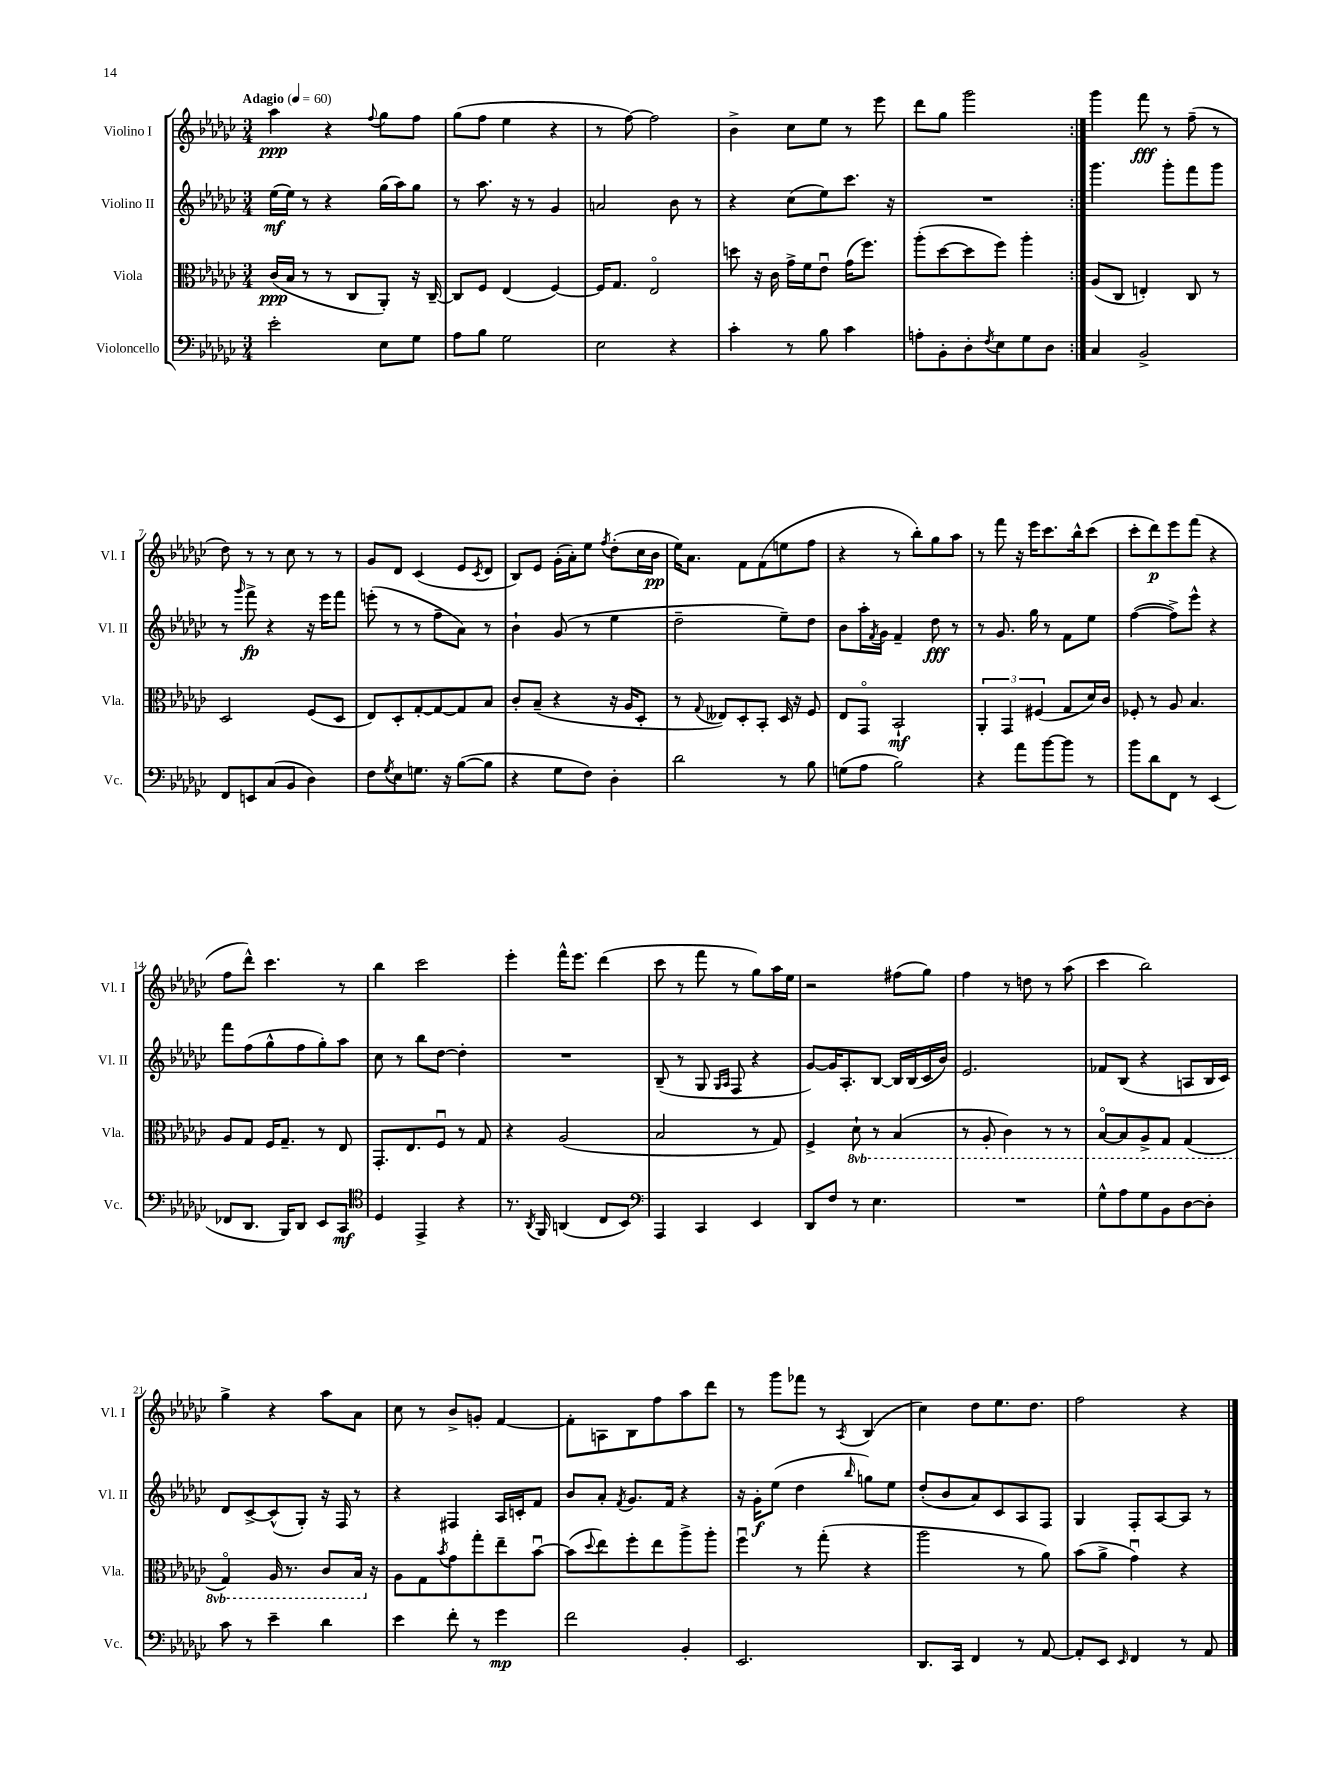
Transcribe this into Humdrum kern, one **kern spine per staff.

**kern	**dynam	**kern	**dynam	**kern	**dynam	**kern	**dynam
*part4	*part4	*part3	*part3	*part2	*part2	*part1	*part1
*staff4	*staff4	*staff3	*staff3	*staff2	*staff2	*staff1	*staff1
*I"Violoncello	*	*I"Viola	*	*I"Violino II	*	*I"Violino I	*
*I'Vc.	*	*I'Vla.	*	*I'Vl. II	*	*I'Vl. I	*
*clefF4	*	*clefC3	*	*clefG2	*	*clefG2	*
*k[b-e-a-d-g-c-]	*	*k[b-e-a-d-g-c-]	*	*k[b-e-a-d-g-c-]	*	*k[b-e-a-d-g-c-]	*
*M3/4	*	*M3/4	*	*M3/4	*	*M3/4	*
*MM60	*	*MM60	*	*MM60	*	*MM60	*
=1	=1	=1	=1	=1	=1	=1	=1
!	!	!	!	!	!	!LO:TX:a:B:t=Adagio	!
2e-'\	.	(16c-/LL	ppp	(16ee-\LL	mf	4aa-\	ppp
.	.	16B-/JJ	.	16ee-\JJ)	.	.	.
.	.	8r	.	8r	.	.	.
.	.	8r	.	4r	.	4r	.
.	.	8C-/L	.	.	.	.	.
.	.	.	.	.	.	8qqff/	.
8E-\L	.	8AA-'/J)	.	(16gg-\LL	.	8gg-\L	.
.	.	.	.	16aa-\J)	.	.	.
8G-\J	.	16r	.	8gg-\J	.	8ff\J	.
.	.	[16C-~/	.	.	.	.	.
=2	=2	=2	=2	=2	=2	=2	=2
8A-\L	.	8C-/L]	.	8r	.	(8gg-\L	.
8B-\J	.	8F/J	.	8.aa-\	.	8ff\J	.
2G-\	.	(4E-/	.	.	.	4ee-\	.
.	.	.	.	16r	.	.	.
.	.	.	.	8r	.	.	.
.	.	[4F/)	.	4g-/	.	4r	.
=3	=3	=3	=3	=3	=3	=3	=3
2E-\	.	16F/KL]	.	2an/	.	8r	.
.	.	8.G-/J	.	.	.	.	.
.	.	.	.	.	.	[8ff\)	.
.	.	2E-/	.	.	.	2ff\]	.
4r	.	.	.	8b-\	.	.	.
.	.	.	.	8r	.	.	.
=4	=4	=4	=4	=4	=4	=4	=4
4c-'\	.	8ddn\	.	4r	.	4b-^\	.
.	.	16r	.	.	.	.	.
.	.	16c-\	.	.	.	.	.
8r	.	16g-^\LL	.	(8cc-\L	.	8cc-\L	.
.	.	16f\J	.	.	.	.	.
8B-\	.	8e-u\J	.	8ee-\)	.	8ee-\J	.
4c-\	.	(16g-\KL	.	8.ccc-\J	.	8r	.
.	.	8.ff\J)	.	.	.	.	.
.	.	.	.	.	.	8eee-\	.
.	.	.	.	16r	.	.	.
=5	=5	=5	=5	=5	=5	=5	=5
8An'\L	.	(8aa-'\L	.	2.r	.	8ddd-\L	.
8BB-'\	.	[8dd-\	.	.	.	8gg-\J	.
8D-'\	.	8dd-\]	.	.	.	2ggg-\	.
8qF/	.	.	.	.	.	.	.
8E-\	.	8ff\J)	.	.	.	.	.
8G-\	.	4aa-'\	.	.	.	.	.
8D-\J	.	.	.	.	.	.	.
=6:|!	=6:|!	=6:|!	=6:|!	=6:|!	=6:|!	=6:|!	=6:|!
4C-/	.	(8A-/L	.	4.ggg-\	.	4ggg-\	.
.	.	8C-/J	.	.	.	.	.
2BB-^/	.	4En'/)	.	.	.	8fff\	fff
.	.	.	.	8ggg-'\L	.	8r	.
.	.	8C-/	.	8fff\	.	(8ff~\	.
.	.	8r	.	8ggg-\J	.	8r	.
!!LO:LB:g=z
=7	=7	=7	=7	=7	=7	=7	=7
8FF/L	.	2D-/	.	8r	.	8dd-\)	.
.	.	.	.	16qqggg-/	.	.	.
8EEn/	.	.	.	8fff^\	fp	8r	.
(8C-/	.	.	.	4r	.	8r	.
8BB-/J	.	.	.	.	.	8cc-\	.
4D-\)	.	(8F/L	.	16r	.	8r	.
.	.	.	.	16eee-\KL	.	.	.
.	.	8D-/J	.	8fff\J	.	8r	.
=8	=8	=8	=8	=8	=8	=8	=8
8F\L	.	8E-/L)	.	(8eeen'\	.	8g-/L	.
8qG-/	.	.	.	.	.	.	.
8E-\	.	8D-'/	.	8r	.	8d-/J	.
8.Gn\J	.	[8G-'/	.	8r	.	(4c-/	.
.	.	8G-/_	.	8ff~\L	.	.	.
16r	.	.	.	.	.	.	.
([8B-\L	.	8G-/]	.	8a-\J)	.	8e-/L	.
.	.	.	.	.	.	8qc-/	.
8B-\J]	.	8B-/J	.	8r	.	8d-/J	.
=9	=9	=9	=9	=9	=9	=9	=9
4r	.	8c-'/L	.	4b-`\	.	8B-/L)	.
.	.	(8B-~/J	.	.	.	8e-/J	.
8G-\L	.	4r	.	(8g-/	.	(16g-'\LL	.
.	.	.	.	.	.	16a-'\J)	.
8F\J)	.	.	.	8r	.	8ee-\J	.
.	.	.	.	.	.	8qff/	.
4D-'\	.	16r	.	4ee-\	.	(8dd-'\L	.
.	.	16A-/KL	.	.	.	.	.
.	.	8D-'/J	.	.	.	16cc-\L	.
.	.	.	.	.	.	16b-\JJ	pp
=10	=10	=10	=10	=10	=10	=10	=10
2d-\	.	8r	.	2dd-~\	.	16ee-\KL)	.
.	.	.	.	.	.	8.a-\J	.
.	.	8qqG-/	.	.	.	.	.
.	.	8E--X/L)	.	.	.	.	.
.	.	8D-'/	.	.	.	8f\L	.
.	.	8BB-'/J	.	.	.	(8f\	.
8r	.	16D-/	.	8ee-~\L)	.	8een\	.
.	.	16r	.	.	.	.	.
8B-\	.	8F/	.	8dd-\J	.	8ff\J	.
=11	=11	=11	=11	=11	=11	=11	=11
(8Gn\L	.	8E-/L	.	8b-\L	.	4r	.
8A-\J	.	8GG-/J	.	16aa-'\L	.	.	.
.	.	.	.	8qf/	.	.	.
.	.	.	.	16g-\JJ	.	.	.
2B-\)	.	2BB-`/	mf	4f~/	.	8r	.
.	.	.	.	.	.	8bb-'\L)	.
.	.	.	.	8dd-\	fff	8gg-\	.
.	.	.	.	8r	.	8aa-\J	.
=12	=12	=12	=12	=12	=12	=12	=12
4r	.	6AA-'/	.	8r	.	8r	.
.	.	.	.	8.g-/	.	8fff\	.
.	.	6GG-/	.	.	.	.	.
8a-\L	.	.	.	.	.	16r	.
.	.	.	.	16gg-\	.	16eee-\KL	.
.	.	(6F#X/	.	.	.	.	.
[8b-\	.	.	.	8r	.	8.ccc-\	.
8b-\J]	.	8G-/L	.	8f\L	.	.	.
.	.	.	.	.	.	16bb-^^\k	.
8r	.	16d-/L)	.	8ee-\J	.	(8ccc-\J	.
.	.	16c-/JJ	.	.	.	.	.
=13	=13	=13	=13	=13	=13	=13	=13
8b-\L	.	8F-X'/	.	([4ff\	.	8ccc-'\L	.
8d-\	.	8r	.	.	.	8ddd-\)	p
8FF\J	.	8A-/	.	8ff^\L])	.	8eee-\	.
8r	.	4.B-/	.	8eee-^^\J	.	(8fff\J	.
(4EE-/	.	.	.	4r	.	4r	.
!!LO:LB:g=z
=14	=14	=14	=14	=14	=14	=14	=14
8FF-X/L	.	8A-/L	.	8fff\L	.	8ff\L	.
8.DD-/J	.	8G-/J	.	(8ff\	.	8ddd-^^\J)	.
.	.	16F/KL	.	8gg-^^\	.	4.ccc-\	.
16BBB-/KL)	.	8.G-~/J	.	.	.	.	.
8DD-/J	.	.	.	8ff\	.	.	.
8EE-/L	.	8r	.	8gg-'\)	.	.	.
8CC-/J	mf	8E-/	.	8aa-\J	.	8r	.
=15	=15	=15	=15	=15	=15	=15	=15
*clefC4	*	*	*	*	*	*	*
4D-/	.	8.GG-'/L	.	8cc-\	.	4bb-\	.
.	.	.	.	8r	.	.	.
.	.	8.E-/	.	.	.	.	.
4EE-^/	.	.	.	8bb-\L	.	2ccc-\	.
.	.	8Fu/J	.	[8dd-\J	.	.	.
4r	.	8r	.	4dd-'\]	.	.	.
.	.	8G-/	.	.	.	.	.
=16	=16	=16	=16	=16	=16	=16	=16
8.r	.	4r	.	2.r	.	4eee-'\	.
8qAA-/	.	.	.	.	.	.	.
16FF/	.	.	.	.	.	.	.
(4AAn/	.	(2A-/	.	.	.	16fff^^\KL	.
.	.	.	.	.	.	8.eee-\J	.
8C-/L	.	.	.	.	.	(4ddd-\	.
8BB-/J)	.	.	.	.	.	.	.
=17	=17	=17	=17	=17	=17	=17	=17
*clefF4	*	*	*	*	*	*	*
4AAA-/	.	2B-/	.	(8B-~/	.	8ccc-\	.
.	.	.	.	8r	.	8r	.
4CC-/	.	.	.	8G-/	.	8fff\	.
.	.	.	.	16qqG-/LL	.	.	.
.	.	.	.	16qqA-/JJ	.	.	.
.	.	.	.	8F/	.	8r	.
4EE-/	.	8r	.	4r	.	8gg-\L)	.
.	.	8G-/)	.	.	.	16aa-\L	.
.	.	.	.	.	.	16ee-\JJ	.
=18	=18	=18	=18	=18	=18	=18	=18
8DD-/L	.	4F^/	.	[8g-/L)	.	2r	.
8F/J	.	.	.	16g-/K]	.	.	.
.	.	.	.	8.A-'/	.	.	.
*	*	*8ba	*	*	*	*	*
8r	.	8D-`\	.	.	.	.	.
4.E-\	.	8r	.	[8B-/J	.	.	.
.	.	(4BB-/	.	16B-/LL]	.	(8ff#X\L	.
.	.	.	.	(16B-/	.	.	.
.	.	.	.	16c-/	.	8gg-\J)	.
.	.	.	.	16b-/JJ)	.	.	.
=19	=19	=19	=19	=19	=19	=19	=19
2.r	.	8r	.	2.e-/	.	4ff\	.
.	.	8AA-'/	.	.	.	.	.
.	.	4C-\)	.	.	.	8r	.
.	.	.	.	.	.	8ddn\	.
.	.	8r	.	.	.	8r	.
.	.	8r	.	.	.	(8aa-\	.
=20	=20	=20	=20	=20	=20	=20	=20
8G-^^\L	.	[8BB-/L	.	8f-X/L	.	4ccc-\	.
8A-\	.	8BB-/]	.	(8B-/J	.	.	.
8G-\	.	8AA-^/	.	4r	.	2bb-\)	.
8BB-\	.	8GG-/J	.	.	.	.	.
[8D-\	.	(4GG-/	.	8An/L	.	.	.
8D-'\J]	.	.	.	16B-/L	.	.	.
.	.	.	.	16c-/JJ)	.	.	.
!!LO:LB:g=z
=21	=21	=21	=21	=21	=21	=21	=21
8c-\	.	4GG-/)	.	8d-/L	.	4gg-^\	.
8r	.	.	.	[8c-^/	.	.	.
4e-~\	.	16AA-/	.	(8c-^^/]	.	4r	.
.	.	8.r	.	.	.	.	.
.	.	.	.	8G-'/J)	.	.	.
4d-\	.	8C-/L	.	16r	.	8aa-\L	.
.	.	.	.	16F/	.	.	.
.	.	16BB-/Jk	.	8r	.	8a-\J	.
*	*	*X8ba	*	*	*	*	*
.	.	16r	.	.	.	.	.
=22	=22	=22	=22	=22	=22	=22	=22
4e-\	.	8A-\L	.	4r	.	8cc-\	.
.	.	8G-\	.	.	.	8r	.
.	.	8qb-/	.	.	.	.	.
8f'\	.	8g-\	.	4F#X/	.	8b-^/L	.
8r	.	8gg-'\	.	.	.	8gn'/J	.
4g-\	mp	8ee-~\	.	16A-/LL	.	[4f/	.
.	.	.	.	16cn'/J	.	.	.
.	.	[8b-u\J	.	8f/J	.	.	.
=23	=23	=23	=23	=23	=23	=23	=23
2f\	.	(8b-\L]	.	8b-/L	.	8f'\L]	.
.	.	8qqdd-/	.	.	.	.	.
.	.	8ee-\)	.	8a-'/J	.	8An\	.
.	.	.	.	8qf/	.	.	.
.	.	8ff'\	.	8.g-/L	.	8B-\	.
.	.	8ee-\	.	.	.	8ff\	.
.	.	.	.	16f/Jk	.	.	.
4BB-'/	.	8aa-^\	.	4r	.	8aa-\	.
.	.	8aa-'\J	.	.	.	8ddd-\J	.
=24	=24	=24	=24	=24	=24	=24	=24
2.EE-/	.	4ffu\	.	16r	.	8r	.
.	.	.	.	16g-'\KL	f	.	.
.	.	.	.	(8ee-\J	.	8ggg-\L	.
.	.	8r	.	4dd-\	.	8fff-X\J	.
.	.	(8gg-'\	.	.	.	8r	.
.	.	.	.	16qqbb-/	.	8qA-/	.
.	.	4r	.	8ggn\L)	.	(4B-/	.
.	.	.	.	8ee-\J	.	.	.
=25	=25	=25	=25	=25	=25	=25	=25
8.DD-/L	.	2aa-\	.	(8dd-'/L	.	4cc-\)	.
.	.	.	.	8b-/	.	.	.
16CC-/Jk	.	.	.	.	.	.	.
4FF/	.	.	.	8a-/)	.	8dd-\L	.
.	.	.	.	8c-/	.	8.ee-\	.
8r	.	8r	.	8A-/	.	.	.
.	.	.	.	.	.	8.dd-\J	.
[8AA-/	.	8a-\)	.	8F/J	.	.	.
=26	=26	=26	=26	=26	=26	=26	=26
8AA-'/L]	.	(8b-\L	.	4G-/	.	2ff\	.
8EE-/J	.	8a-^\J	.	.	.	.	.
16qqEE-/	.	.	.	.	.	.	.
4FF/	.	4g-u\)	.	8F'/L	.	.	.
.	.	.	.	[8A-/	.	.	.
8r	.	4r	.	8A-/J]	.	4r	.
8AA-/	.	.	.	8r	.	.	.
==	==	==	==	==	==	==	==
*-	*-	*-	*-	*-	*-	*-	*-
